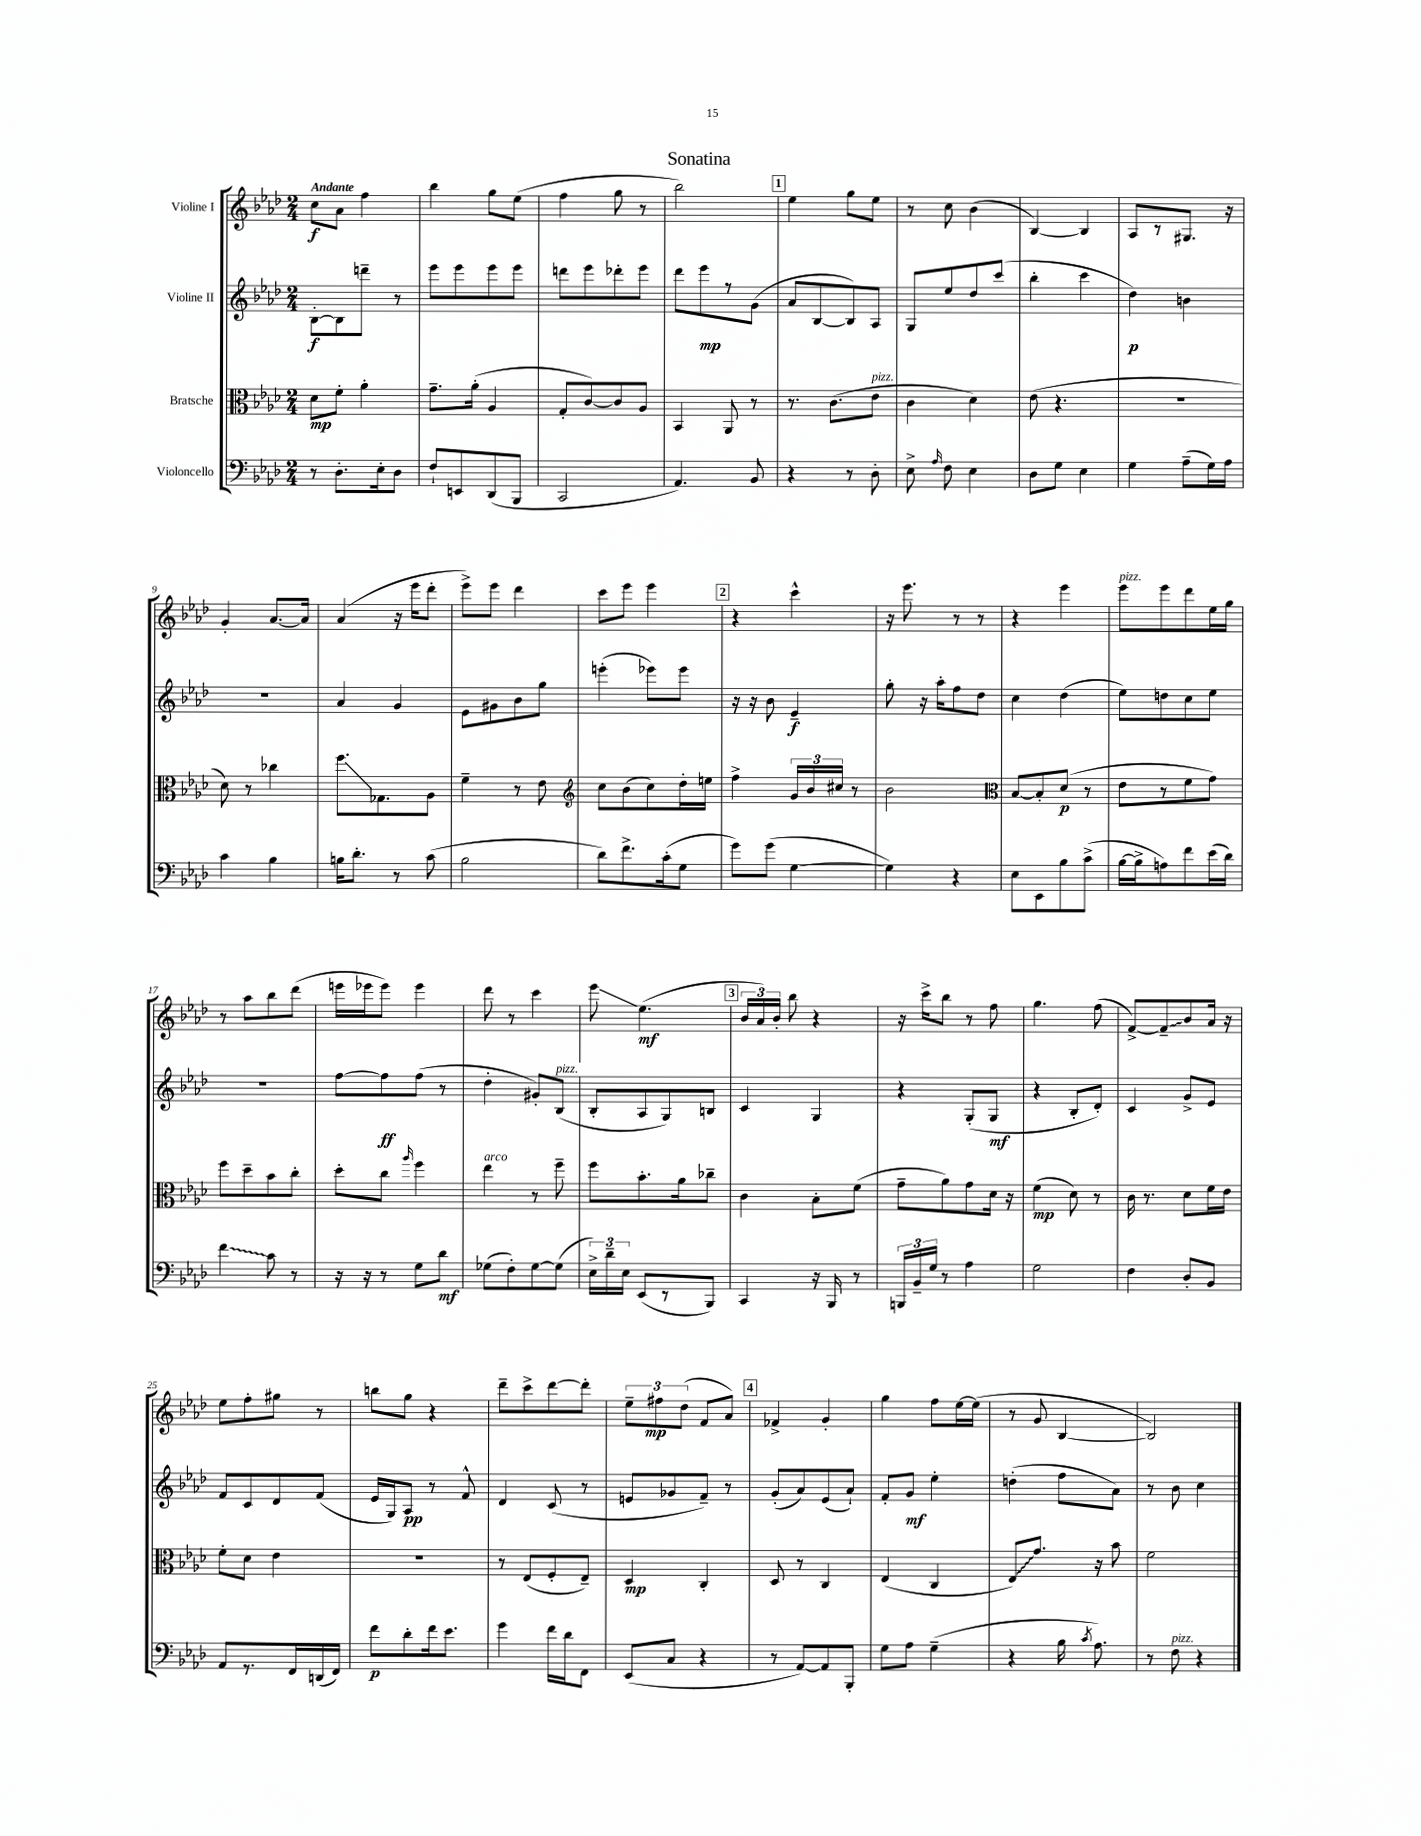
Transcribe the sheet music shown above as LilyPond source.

\header { title = "Sonatina" }
<<
\new StaffGroup <<
\new Staff = "s0" \with { instrumentName = "Violine I" } {
    \clef treble \key aes \major \numericTimeSignature \time 2/4 \tempo "Andante"
    \autoBeamOff c''8[\f aes'8] f''4 |
    bes''4 g''8[ ees''8]( |
    f''4 g''8 r8 |
    bes''2) |
    \mark \markup { \box "1" } ees''4 g''8[ ees''8] |
    r8 c''8 bes'4( |
    bes4~) bes4 |
    aes8[ r8 gis8.] r16 |
    g'4-. aes'8.[~ aes'16] |
    aes'4( r16 ees'''16[ des'''8]-. |
    ees'''8[->) ees'''8] des'''4 |
    c'''8[ ees'''8] ees'''4 |
    \mark \markup { \box "2" } r4 c'''4-^ |
    r16 ees'''8. r8 r8 |
    r4 ees'''4 |
    ees'''8[^\markup { \italic "pizz." } ees'''8 des'''8 ees''16 g''16] |
    r8 aes''8[ bes''8 des'''8]( |
    e'''16[ ees'''16 ees'''8]) ees'''4 |
    des'''8 r8 c'''4 |
    ees'''8\glissando ees''4.\mf( |
    \mark \markup { \box "3" } \tuplet 3/2 { bes'16[ aes'16) bes'16]-. } bes''8 r4 |
    r16 c'''16[-> bes''8] r8 f''8 |
    g''4. f''8( |
    f'8[~->) \once \override Glissando.style = #'zigzag f'8--\glissando bes'8 aes'16] r16 |
    ees''8[ f''8-. gis''8] r8 |
    b''8[ g''8] r4 |
    des'''8[-- c'''8-> des'''8~ des'''8]-. |
    \tuplet 3/2 { ees''8[-- fis''8\mp des''8]( } f'8[ aes'8]) |
    \mark \markup { \box "4" } fes'4-> g'4-. |
    g''4 f''8[ ees''16~ ees''16]( |
    r8 g'8 bes4~ |
    bes2) \bar "|." |
}
\new Staff = "s1" \with { instrumentName = "Violine II" } {
    \clef treble \key aes \major \numericTimeSignature \time 2/4
    \autoBeamOff bes8[~-.\f bes8 d'''8]-- r8 |
    ees'''8[ ees'''8 ees'''8 ees'''8] |
    d'''8[ ees'''8 des'''8-. ees'''8] |
    des'''8[ ees'''8\mp r8 g'8]( |
    \mark \markup { \box "1" } aes'8[ bes8~ bes8) aes8] |
    g8[ ees''8 des''8 c'''8]( |
    bes''4-. c'''4 |
    des''4\p) b'4 |
    R2 |
    aes'4 g'4 |
    ees'8[ gis'8 bes'8 g''8] |
    e'''4-.( ees'''8[) ees'''8] |
    \mark \markup { \box "2" } r16 r16 bes'8 ees'4--\f |
    g''8-. r16 aes''16[-. f''8 des''8] |
    c''4 des''4( |
    ees''8[) d''8 c''8 ees''8] |
    r2 |
    f''8[~ f''8\ff f''8]( r8 |
    des''4-. gis'8[-.) bes8]^\markup { \italic "pizz." }( |
    bes8[-. aes8 g8) b8] |
    \mark \markup { \box "3" } c'4 g4 |
    r4 g8[-.( g8]\mf |
    r4 bes8[-. des'8]-.) |
    c'4 g'8[-> ees'8] |
    f'8[ c'8 des'8 f'8]( |
    ees'16[ g16) aes8]\pp r8 f'8-^ |
    des'4 c'8( r8 |
    e'8[ ges'8 f'8]--) r8 |
    \mark \markup { \box "4" } g'8[-.( aes'8) ees'8( aes'8]-!) |
    f'8[-. g'8]\mf ees''4-. |
    d''4-.( f''8[ aes'8]) |
    r8 bes'8 c''4 \bar "|." |
}
\new Staff = "s2" \with { instrumentName = "Bratsche" } {
    \clef alto \key aes \major \numericTimeSignature \time 2/4
    \autoBeamOff des'8[\mp f'8]-. aes'4-. |
    g'8.[-- aes'16]-.( aes4 |
    g8[-. c'8~) c'8 aes8] |
    bes,4 aes,8 r8 |
    \mark \markup { \box "1" } r8. c'8.[( ees'8]^\markup { \italic "pizz." } |
    c'4 des'4) |
    ees'8( r4. |
    R2 |
    des'8) r8 ces''4 |
    f''8.[\glissando ges8. aes8] |
    f'4-- r8 ees'8 |
    \clef treble c''8[ bes'8( c''8) des''16-. e''16] |
    \mark \markup { \box "2" } f''4-> \tuplet 3/2 { g'16[ bes'16 cis''16] } r8 |
    bes'2 |
    \clef alto bes8[~ bes8-. des'8]\p( r8 |
    ees'8[ r8 f'8 g'8]) |
    f''8[ des''8-- bes'8 c''8]-. |
    des''8[-. c''8] \grace { aes''16 } f''4 |
    ees''4^\markup { \italic "arco" } r8 f''8-- |
    f''8[ bes'8.-. aes'16 ces''8]-- |
    \mark \markup { \box "3" } c'4 bes8[-. f'8]( |
    g'8[-- aes'8) g'8 des'16] r16 |
    f'4\mp( des'8) r8 |
    c'16 r8. des'8[ f'16 ees'16] |
    f'8[-. des'8] ees'4 |
    R2 |
    r8 ees8[( f8-. ees8]--) |
    des4\mp c4-. |
    \mark \markup { \box "4" } des8 r8 c4 |
    ees4( c4 |
    \once \override Glissando.style = #'zigzag ees8[\glissando) g'8.] r16 bes'8 |
    f'2 \bar "|." |
}
\new Staff = "s3" \with { instrumentName = "Violoncello" } {
    \clef bass \key aes \major \numericTimeSignature \time 2/4
    \autoBeamOff r8 des8.[-. ees16-. des8] |
    f8[-! e,8 des,8( bes,,8] |
    c,2 |
    aes,4.) bes,8 |
    \mark \markup { \box "1" } r4 r8 des8-. |
    ees8-> \grace { aes16 } f8 ees4 |
    des8[ g8] ees4 |
    g4 aes8[--( g16) aes16] |
    c'4 bes4 |
    b16[ des'8.]-. r8 c'8( |
    bes2 |
    des'8[) f'8.-> c'16-.( g8] |
    \mark \markup { \box "2" } g'8[) g'8]( g4~ |
    g4) r4 |
    ees8[ ees,8 bes8 c'8]->( |
    bes16[~ bes16-> a8) f'8 ees'16( des'16]) |
    \once \override Glissando.style = #'zigzag f'4\glissando c'8 r8 |
    r16 r16 r8 g8[ des'8]\mf |
    ges8[( f8-.) ges8~ ges8]( |
    \tuplet 3/2 { ees16[->) des'16-- ees16] } ees,8[( r8 bes,,8]) |
    \mark \markup { \box "3" } c,4 r16 bes,,16 r8 |
    \tuplet 3/2 { b,,16[ bes,16-- g16] } r8 aes4 |
    g2 |
    f4 des8[-. bes,8] |
    aes,8[ r8. f,16 d,16( f,16]) |
    f'8[\p des'8-. f'16 ees'8.] |
    g'4 f'16[ des'16 f,8] |
    ees,8[( c8] r4 |
    \mark \markup { \box "4" } r8 aes,8[~) aes,8 bes,,8]-. |
    g8[ aes8] g4--( |
    r4 bes16 \acciaccatura { c'8 } aes8.) |
    r8 f8^\markup { \italic "pizz." } r4 \bar "|." |
}
>>
>>
